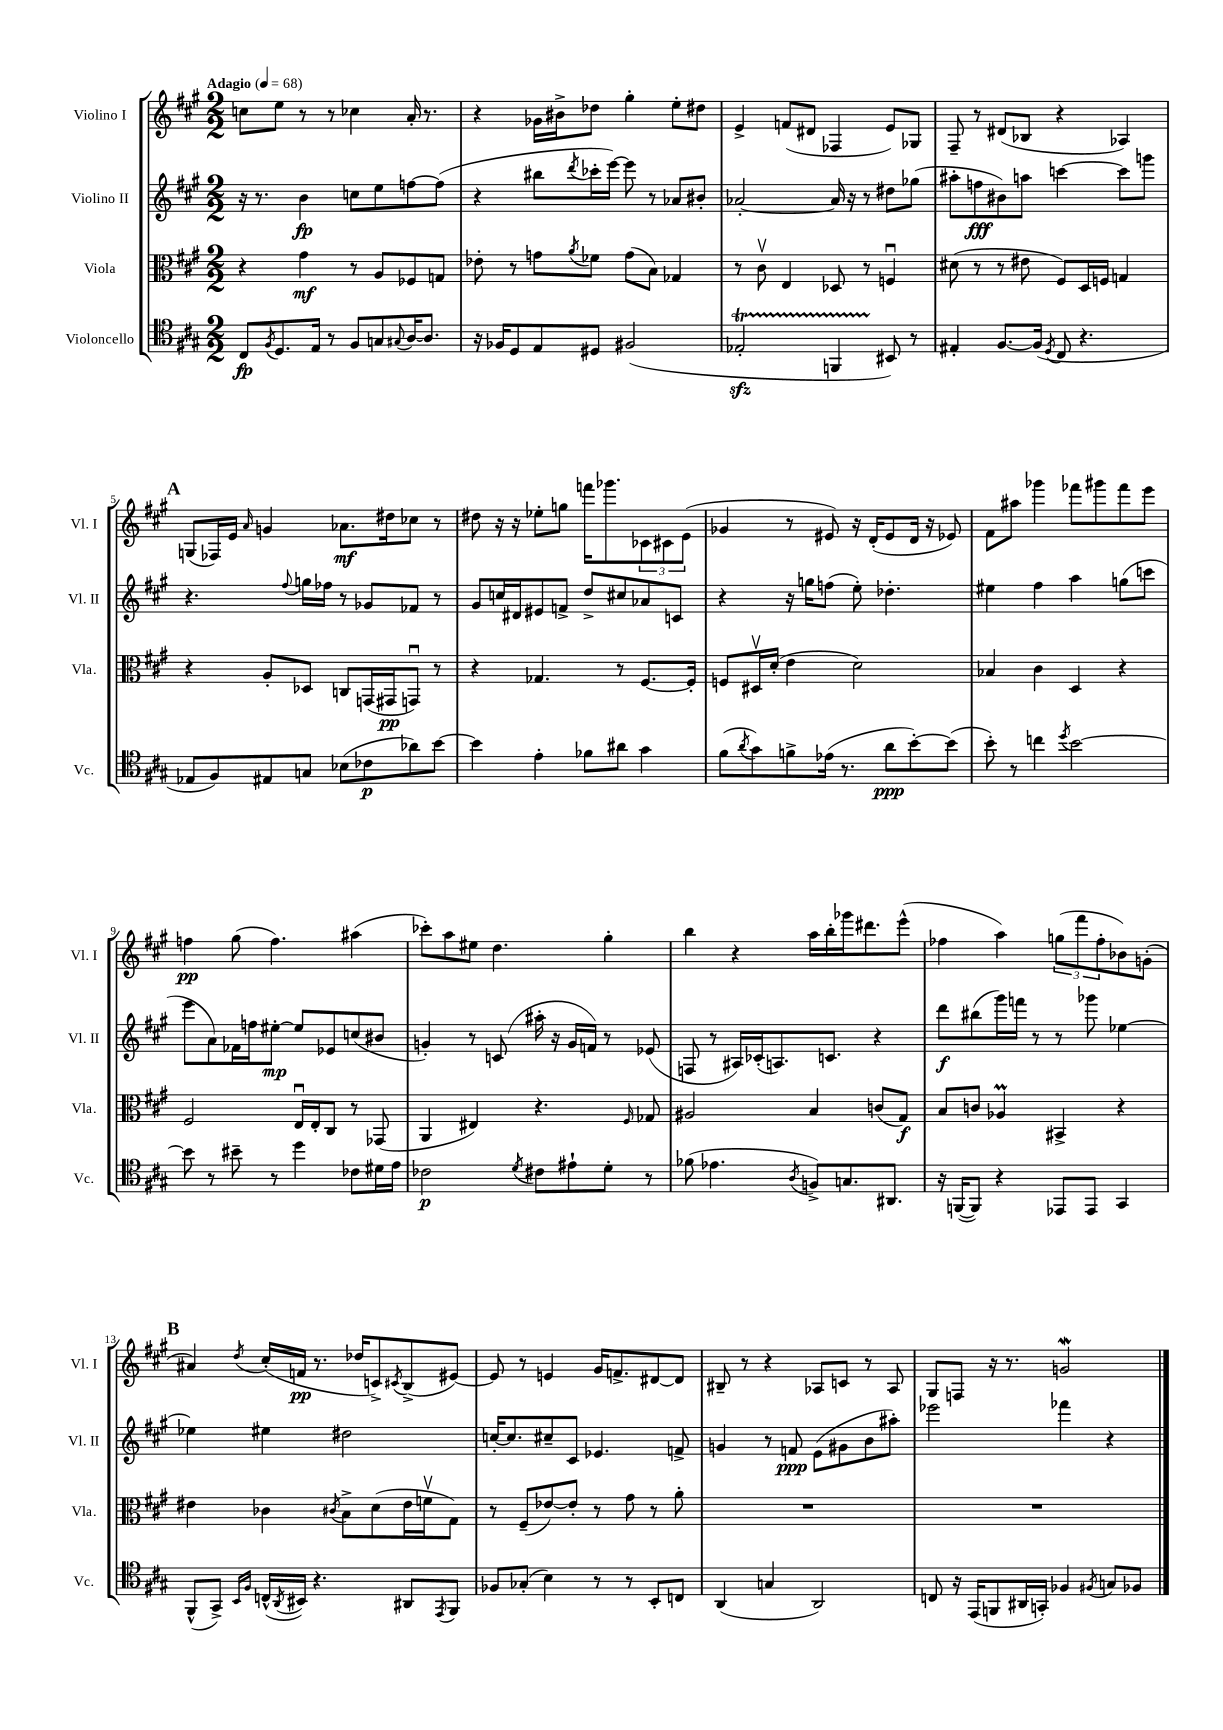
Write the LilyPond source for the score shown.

<<
\new StaffGroup <<
\new Staff = "s0" \with { instrumentName = "Violino I" shortInstrumentName = "Vl. I" } {
    \clef treble \key a \major \numericTimeSignature \time 2/2 \tempo "Adagio" 4 = 68
    c''8 e''8 r8 r8 ces''4 a'16-. r8. |
    r4 ges'16 bis'16-> des''8 gis''4-. e''8-. dis''8 |
    e'4-> f'8( dis'8 fes4 e'8) ges8 |
    fis8-- r8 dis'8( bes8 r4 aes4) |
    \mark \markup { \bold "A" } g8( fes16) e'16 \grace { a'16 } g'4 aes'8.\mf dis''16 ces''8 r8 |
    dis''8 r16 r16 ees''8-. g''8 f'''16 ges'''8. \tuplet 3/2 { ces'8 cis'8 e'8( } |
    ges'4 r8 eis'8) r16 d'16-.( eis'8 d'16 r16 ees'8) |
    fis'8 ais''8 ges'''4 fes'''8 gis'''8 fes'''8 e'''8 |
    f''4\pp gis''8( f''4.) ais''4( |
    ces'''8-.) a''8 eis''8 d''4. gis''4-. |
    b''4 r4 a''16 b''16-. ges'''16 dis'''8. e'''8-^( |
    fes''4 a''4) \tuplet 3/2 { g''8( fis'''8 fes''8-. } bes'8) g'8-.( |
    \mark \markup { \bold "B" } ais'4) \acciaccatura { d''8 } cis''16-.( f'16\pp r8. des''16 c'8->) \acciaccatura { cis'8 } b8->( eis'8~) |
    eis'8 r8 e'4 gis'16 f'8.-> dis'8~ dis'8 |
    bis8-- r8 r4 aes8 c'8 r8 aes8 |
    gis8 f8 r16 r8. g'2\mordent \bar "|." |
}
\new Staff = "s1" \with { instrumentName = "Violino II" shortInstrumentName = "Vl. II" } {
    \clef treble \key a \major \numericTimeSignature \time 2/2
    r16 r8. b'4\fp c''8 e''8 f''8~ f''8( |
    r4 bis''8 \acciaccatura { d'''8 } ces'''16-. e'''16~) e'''8 r8 aes'8 bis'8-. |
    aes'2~-. aes'16 r16 r8 dis''8 ges''8( |
    ais''8-. f''8\fff bis'8) a''8 c'''4~ c'''8 g'''8 |
    \mark \markup { \bold "A" } r4. \appoggiatura { fis''8 } g''16 fes''16 r8 ges'8 fes'8 r8 |
    gis'8 c''16 dis'16 eis'8 f'8-> d''8-> cis''8 aes'8 c'8 |
    r4 r16 g''16 f''8( e''8-.) des''4.-. |
    eis''4 fis''4 a''4 g''8( c'''8 |
    e'''8 a'8) fes'16 f''16 eis''8~-.\mp eis''8 ees'8 c''8( bis'8 |
    g'4-.) r8 c'8( ais''16-. r16 g'16 f'16) r8 ees'8( |
    f8 r8 ais16) ces'16-.( a8.) c'8. r4 |
    d'''8\f bis''8( gis'''16) f'''16 r8 r8 ges'''8 ees''4~ |
    \mark \markup { \bold "B" } ees''4 eis''4 dis''2 |
    c''16~-. c''8. cis''8-- cis'8 ees'4. f'8-> |
    g'4 r8 f'8\ppp e'8( gis'8 b'8 ais''8-.) |
    ees'''2 fes'''4 r4 \bar "|." |
}
\new Staff = "s2" \with { instrumentName = "Viola" shortInstrumentName = "Vla." } {
    \clef alto \key a \major \numericTimeSignature \time 2/2
    r4 gis'4\mf r8 a8 fes8 g8 |
    ees'8-. r8 g'8 \acciaccatura { a'8 } fes'8 g'8( b8) ges4 |
    r8 cis'8\upbow e4 des8 r8 f4\downbow |
    dis'8( r8 r8 eis'8 fis8) d16 f16 g4 |
    \mark \markup { \bold "A" } r4 a8-. des8 c8 g,16( gis,16\pp g,8\downbow) r8 |
    r4 ges4. r8 fis8.~ fis16-. |
    f8 dis16\upbow d'16-.( e'4 d'2) |
    bes4 cis'4 d4 r4 |
    fis2 e16\downbow e16-. cis8 r8 ges,8( |
    a,4 eis4) r4. \grace { fis16 } ges8 |
    ais2 b4 c'8( gis8\f) |
    b8 c'8 aes4\prall bis,4-> r4 |
    \mark \markup { \bold "B" } eis'4 ces'4 \acciaccatura { cis'8 } b8-> d'8( eis'16 f'16\upbow gis8) |
    r8 fis8--( ees'8~) ees'8-. r8 gis'8 r8 a'8-. |
    R1 |
    R1 \bar "|." |
}
\new Staff = "s3" \with { instrumentName = "Violoncello" shortInstrumentName = "Vc." } {
    \clef tenor \key a \major \numericTimeSignature \time 2/2
    cis8\fp \acciaccatura { fis8 } d8. e16 r8 fis8 g8 \appoggiatura { gis8 } a16~ a8. |
    r16 fes16 d8 e8 dis8 fis2( |
    ees2-.\startTrillSpan\sfz f,4 bis,8\stopTrillSpan) r8 |
    eis4-. fis8.~ fis16( \acciaccatura { d8 } cis8 r4. |
    \mark \markup { \bold "A" } ees8 fis8) eis8 g8 bes8( ces'8\p aes'8) b'8~ |
    b'4 e'4-. fes'8 ais'8 gis'4 |
    fis'8( \acciaccatura { a'8 } gis'8) f'8-> ees'16( r8. a'8\ppp b'8~-.) b'8( |
    b'8-.) r8 c''4 \acciaccatura { d''8 } b'2~ |
    b'8 r8 bis'8-- r8 d''4 ces'8 dis'16 e'16 |
    ces'2\p \acciaccatura { d'8 } cis'8 eis'8-! d'8-. r8 |
    fes'8( ees'4. \acciaccatura { a8 } f8->) g8. ais,8. |
    r16 f,16~( f,8) r4 ees,8 ees,8 gis,4 |
    \mark \markup { \bold "B" } fis,8-^( gis,8->) \grace { b,16 fis16 } c16-^( \acciaccatura { a,8 } bis,16) r4. ais,8 \acciaccatura { e,8 } fis,8 |
    fes8 ges8-.( b4) r8 r8 b,8-. c8 |
    a,4( g4 a,2) |
    c8 r16 e,16( f,8 ais,16 g,16-.) fes4 \acciaccatura { fis8 } g8 fes8 \bar "|." |
}
>>
>>
